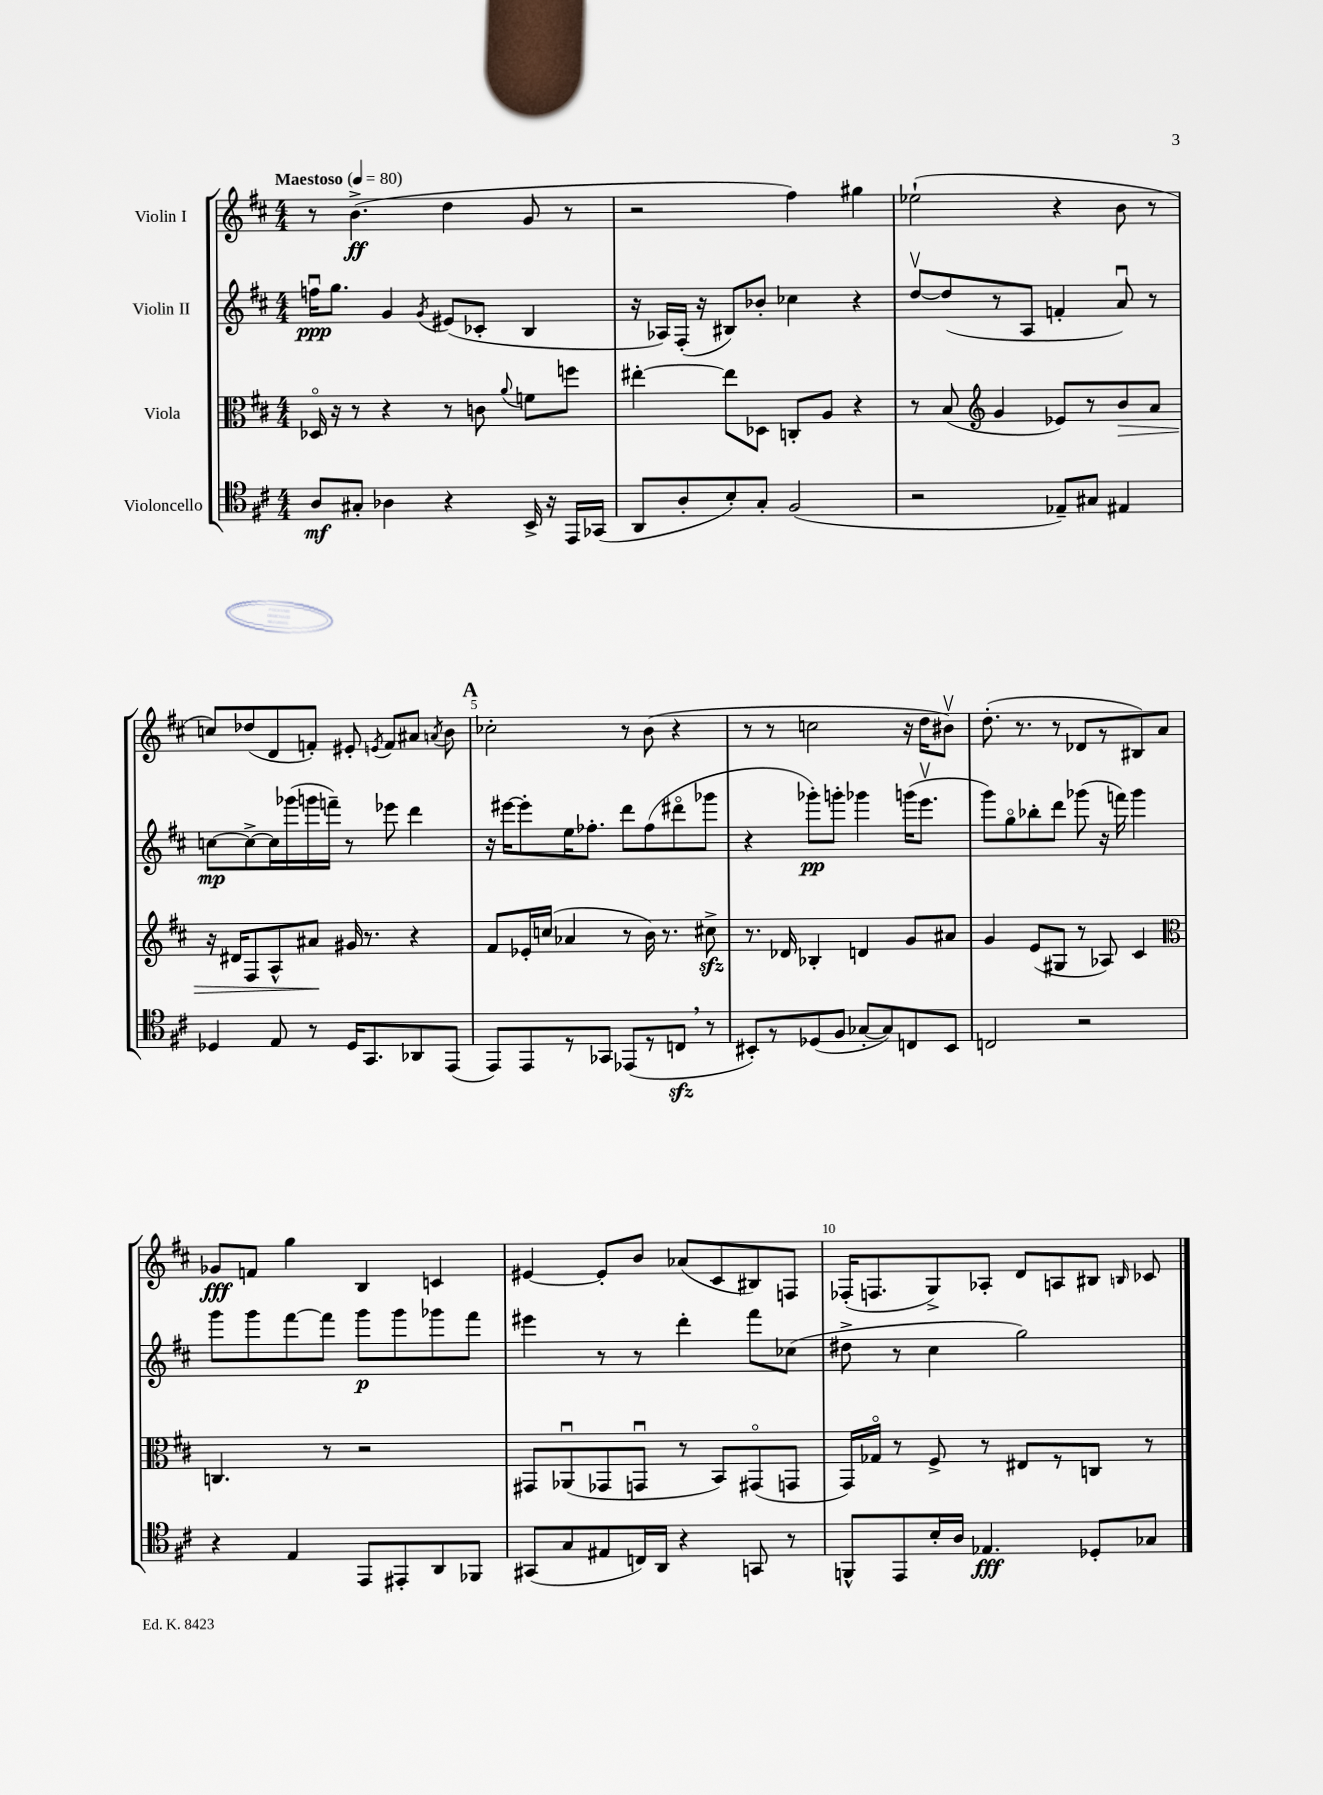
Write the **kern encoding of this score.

**kern	**kern	**kern	**kern
*staff4	*staff3	*staff2	*staff1
*clefC4	*clefC3	*clefG2	*clefG2
*k[f#c#]	*k[f#c#]	*k[f#c#]	*k[f#c#]
*M4/4	*M4/4	*M4/4	*M4/4
*MM80	*MM80	*MM80	*MM80
8A	16D-o	16ffu	8r
.	16r	8.gg	.
8G#'	8r	.	(4.b^
4A-	4r	4g	.
.	.	8qg	.
4r	8r	(8e#	4dd
.	8c	8c-'	.
.	8qqa	.	.
16BB^	8f	4B	8g
16r	.	.	.
16EE	8ff	.	8r
(16GG-	.	.	.
=	=	=	=
8AA	[4ee#'	16r	2r
.	.	16A-)	.
8A'	.	(16F#'	.
.	.	16r	.
8B')	8ee#]	8B#)	.
8G'	8D-	8b-'	.
(2F#	8C'	4cc-	4ff#)
.	8A	.	.
.	4r	4r	4gg#
=	=	=	=
2r	8r	[8ddv	(2ee-`
.	(8B	(8dd]	.
*	*clefG2	*	*
.	4g	8r	.
.	.	8A	.
8E-~)	8e-)	4f'	4r
8G#	8r	.	.
4E#	8b	8au)	8b
.	8a	8r	8r
=	=	=	=
4D-	16r	[8cc	8cc)
.	16d#	.	.
.	8F#	8cc^_	(8dd-
8E	8A^^	16cc]	8d
.	.	(16ggg-	.
8r	8a#	16ggg	8f')
.	.	16fff~)	.
16D-	16g#	8r	8e#'
8.GG	8.r	.	.
.	.	.	8qe
.	.	8eee-	8f
8AA-	4r	4ddd	8a#
.	.	.	8qa
(8EE	.	.	8b
=	=	=	=
8EE)	8f#	16r	2cc-'
.	.	[16eee#	.
8EE	16e-'	8eee#']	.
.	(16cc	.	.
8r	4a-	16ee	.
.	.	8.ff-'	.
8GG-	.	.	.
(8EE-	8r	8ddd	8r
8r	16b)	(8ff-	(8b
.	8.r	.	.
8C	.	8ddd#o	4r
8r	8cc#^	8ggg-	.
=	=	=	=
8BB#')	8.r	4r	8r
8r	.	.	8r
.	16d-	.	.
(8D-	4B-'	8ggg-')	2cc
8F#	.	8ggg'	.
[8G-'	4d	4ggg-	.
8G-])	.	.	.
8C	8g	(16ggg	16r
.	.	8.eeev	16dd
8BB#	8a#	.	8b#v)
=	=	=	=
2C	4g	8ggg)	(8.dd'
.	.	8ggo	.
.	.	.	8.r
.	(8e	8bb-'	.
.	8G#	8ddd	8r
2r	8r	(8ggg-	8d-
.	8A-)	16r	8r
.	.	16fff)	.
.	4c#	4ggg-	8B#)
.	.	.	8a
=	=	=	=
*	*clefC3	*	*
4r	4.C	8ggg	8g-
.	.	8ggg	8f
4E	.	[8fff#	4gg
.	8r	8fff#]	.
8EE	2r	8ggg	4B
8EE#'	.	8ggg	.
8AA	.	8ggg-	4c
8FF-	.	8fff#	.
=	=	=	=
(8GG#	8GG#	4eee#	[4e#
8G	(8AA-u	.	.
8E#	8GG-	8r	8e#']
16C)	8GGu	8r	8b
16AA	.	.	.
4r	8r	4ddd'	(8a-
.	8BB)	.	8c#
8GG	(8GG#o	8fff#	8B#)
8r	8GG	(8cc-	8F
=	=	=	=
8FF^^	16GG)	8dd#^	(16F-'
.	16G-o	.	8.F
8EE	8r	8r	.
16B'	8F#^	4cc#	8G^)
16A	.	.	.
4.E-	8r	.	8A-'
.	8E#	2gg)	8d
.	8r	.	8A
8D-'	8C	.	8B#
.	.	.	16qqB
8G-	8r	.	8c-
==	==	==	==
*-	*-	*-	*-
